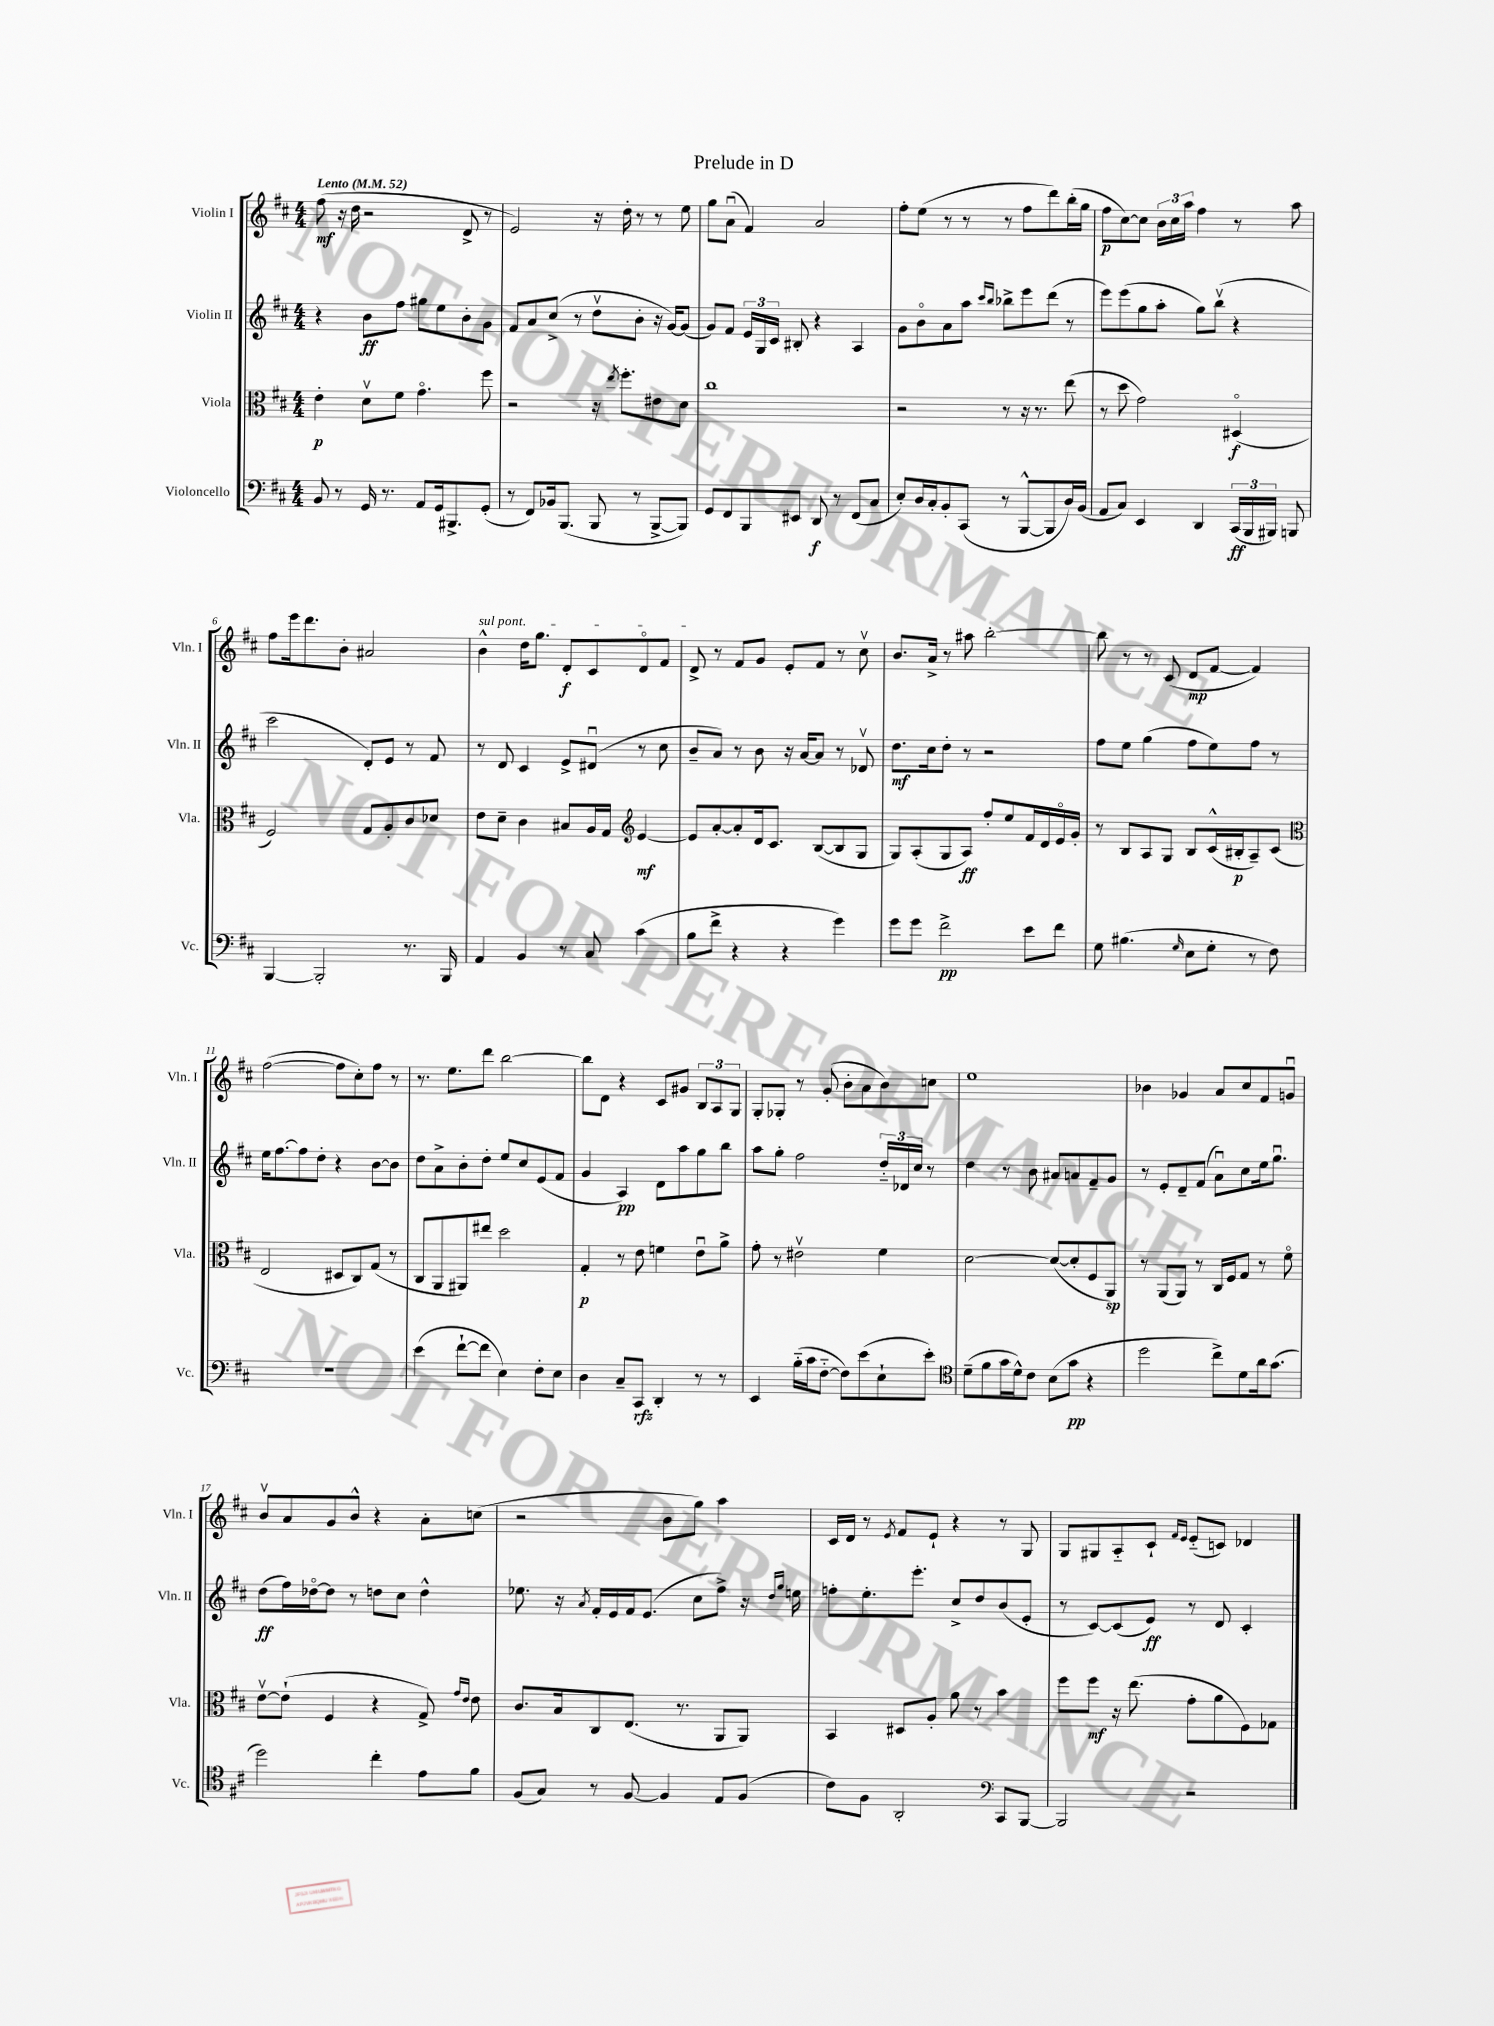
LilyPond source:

\header { title = "Prelude in D" }
<<
\new StaffGroup <<
\new Staff = "s0" \with { instrumentName = "Violin I" shortInstrumentName = "Vln. I" } {
    \clef treble \key d \major \numericTimeSignature \time 4/4 \tempo "Lento" 4 = 52
    \autoBeamOff fis''8\mf( r16 d''16 r2 d'8-> r8 |
    e'2) r16 d''16-. r8 r8 e''8 |
    g''8[ a'8]\downbow( fis'4) a'2 |
    fis''8[-. e''8]( r8 r8 r8 fis''8[ d'''8) b''16-.( g''16] |
    fis''8[\p cis''8~) cis''8] \tuplet 3/2 { b'16[ cis''16 a''16] } fis''4 r8 a''8 |
    fis''8[ e'''16 d'''8. b'8]-. ais'2 |
    \once \override TextSpanner.bound-details.left.text = \markup { \italic "sul pont." } b'4-^\startTextSpan d''16[ g''8.] d'8[-.\f cis'8 d'8\flageolet fis'8] |
    d'8->\stopTextSpan r8 fis'8[ g'8] e'8[-. fis'8] r8 cis''8\upbow |
    b'8.[ a'16]-> r8 ais''8 b''2~-. |
    b''8 r8 r8 cis'8( d'8[\mp fis'8]~ fis'4) |
    fis''2~( fis''8[ cis''8-.) fis''8] r8 |
    r8. e''8.[ d'''8] b''2~ |
    b''8[ d'8] r4 cis'8[ gis'8] \tuplet 3/2 { b8[ a8 g8] } |
    g8[-. ges8]-. r8 g'8-.( b'8[-. a'8 b'8) c''8] |
    e''1 |
    bes'4 ges'4 a'8[ cis''8 fis'8 g'8]\downbow |
    b'8[\upbow a'8 g'8 b'8]-^ r4 a'8[-. c''8]( |
    r2 b'8[ g''8]) a''4 |
    cis'16[ d'16] r8 \acciaccatura { e'8 } fis'8[ e'8]-! r4 r8 g8 |
    g8[ gis8 a8-_ cis'8]-! \grace { fis'16[ e'16] } e'8[-_( c'8]) des'4 \bar "|." |
}
\new Staff = "s1" \with { instrumentName = "Violin II" shortInstrumentName = "Vln. II" } {
    \clef treble \key d \major \numericTimeSignature \time 4/4
    \autoBeamOff r4 b'8[\ff fis''8] gis''8[ e''8 b'8-. g'8] |
    fis'8[ a'8 cis''8]->( r8 d''8[\upbow b'8]-. r16 g'16[~) g'8]( |
    g'8[) fis'8] \tuplet 3/2 { e'16[ g16 cis'16] } bis8-. r4 a4 |
    g'8[ b'8\flageolet a'8 a''8] \grace { cis'''16[ b''16] } bes''8[-> e'''8 d'''8]( r8 |
    e'''8[) e'''8( g''8 a''8]-. g''8[) b''8]\upbow( r4 |
    cis'''2 d'8[-.) e'8] r8 fis'8 |
    r8 d'8 cis'4 e'8[-> dis'8]\downbow( r8 cis''8 |
    b'8[-- a'8]) r8 b'8 r16 a'16[~ a'8] r8 des'8\upbow |
    d''8.[\mf cis''16 d''8]-. r8 r2 |
    fis''8[ e''8] g''4( fis''8[ e''8) fis''8] r8 |
    e''16[ fis''8.~ fis''8 d''8]-. r4 b'8[~ b'8] |
    d''8[ a'8-> b'8-. d''8]-. e''8[ cis''8 e'8( fis'8] |
    g'4 a4\pp) d'8[ a''8 g''8 b''8] |
    a''8[ g''8]-. fis''2 \tuplet 3/2 { d''16[-_ des'16 cis''16] } r8 |
    d''4 r8 b'8 ais'8[ a'8 fis'8-- g'8] |
    r8 e'8[-. d'8-- fis'8]( a'8[\downbow) cis''8 e''16 g''8.]\downbow |
    d''8[\ff( fis''16) des''16~\flageolet des''8] r8 d''8[ cis''8] d''4-^ |
    ees''8. r16 \acciaccatura { a'8 } fis'16[-. e'16 fis'16 e'8.]( cis''8[ fis''8]->) r16 \grace { d''16[ g''16] } e''16 |
    f''8[-. e''8.-. e'''8.]-. cis''8[-> d''8 b'8( e'8]-. |
    r8 cis'8[~) cis'8( e'8]\ff) r8 d'8 cis'4-. \bar "|." |
}
\new Staff = "s2" \with { instrumentName = "Viola" shortInstrumentName = "Vla." } {
    \clef alto \key d \major \numericTimeSignature \time 4/4
    \autoBeamOff e'4-.\p d'8[\upbow fis'8] g'4.\flageolet fis''8 |
    r2 r16 \acciaccatura { e''8 } fis''8.[-. eis'8 d'8] |
    cis''1 |
    r2 r8 r16 r8. e''8( |
    r8 d''8 g'2) dis4\flageolet\f( |
    fis2) g8[ a8-. cis'8 des'8] |
    e'8[ d'8]-- cis'4 bis8[ a16 g16] \clef treble e'4~\mf |
    e'8[ a'8~-. a'8-. d'16 cis'8.] b8[~( b8 g8] |
    g8[) a8-.( g8 a8]\ff) fis''8[-. e''8 fis'16 d'16 e'16\flageolet g'16]-. |
    r8 b8[ a8 g8] b8[ cis'16-^( bis16-.\p a8--) cis'8]( |
    \clef alto e2 dis8[ cis8) g8]( r8 |
    cis8[ a,8 ais,8) eis''8] d''2 |
    g4-.\p r8 e'8 f'4 e'8[\downbow a'8]-> |
    g'8-. r8 eis'2\upbow fis'4 |
    d'2~ d'8[~( d'8-. fis8 a,8]\sp) |
    r8 a,8[( a,8]) r8 cis16[ fis16 g8] r8 fis'8\flageolet |
    e'8[~\upbow e'8]-!( fis4 r4 g8->) \grace { g'16[ e'16] } e'8 |
    cis'8.[ b16 cis8 e8.]( r8. a,8[ a,8]) |
    b,4 dis8[ a8]-. a'8 r8 b'4 |
    fis''8[ fis''8]\mf r16 e''8.( g'8[-. a'8 fis8) ges8] \bar "|." |
}
\new Staff = "s3" \with { instrumentName = "Violoncello" shortInstrumentName = "Vc." } {
    \clef bass \key d \major \numericTimeSignature \time 4/4
    \autoBeamOff b,8 r8 g,16 r8. a,8[ g,16 bis,,8.-> g,8]-.( |
    r8 fis,8[) bes,16 b,,8.]( b,,8 r8 b,,8[~-> b,,8]) |
    g,8[ fis,8 b,,8 eis,8] d,8\f r8 fis,8[( cis8] |
    e8[-.) d16 cis16-. b,8-. cis,8]( r8 b,,8[~-^ b,,8 d16) b,16]( |
    a,8[ cis8]) e,4 d,4 \tuplet 3/2 { cis,16[\ff( b,,16 bis,,16]) } b,,8 |
    b,,4~ b,,2-. r8. b,,16 |
    a,4 b,4 r8 cis8 cis'4( |
    b8[ fis'8]-> r4 r4 g'4) |
    g'8[ g'8] fis'2->\pp e'8[ fis'8] |
    g8 bis4.( \grace { g16 } e8[ g8]-. r8 fis8) |
    R1 |
    e'4( fis'8[~-! fis'8] e4) fis8[-. e8] |
    d4 cis8[-- cis,8]\rfz d,4-. r8 r8 |
    e,4 b16[-_( cis'16 fis8]~-_ fis8[) e'8( e8-! e'8]-.) |
    \clef tenor d'8[--( fis'8 g'16 d'16-^) cis'8] b8[( g'8]\pp r4 |
    d''2 cis''8[->) d'8 a'16 g'8.]( |
    d''2) cis''4-. e'8[ fis'8] |
    fis8[( g8]) r8 fis8~ fis4 e8[ fis8]( |
    cis'8[) fis8] a,2-. \clef bass cis,8[ b,,8]~ |
    b,,2 r2 \bar "|." |
}
>>
>>
